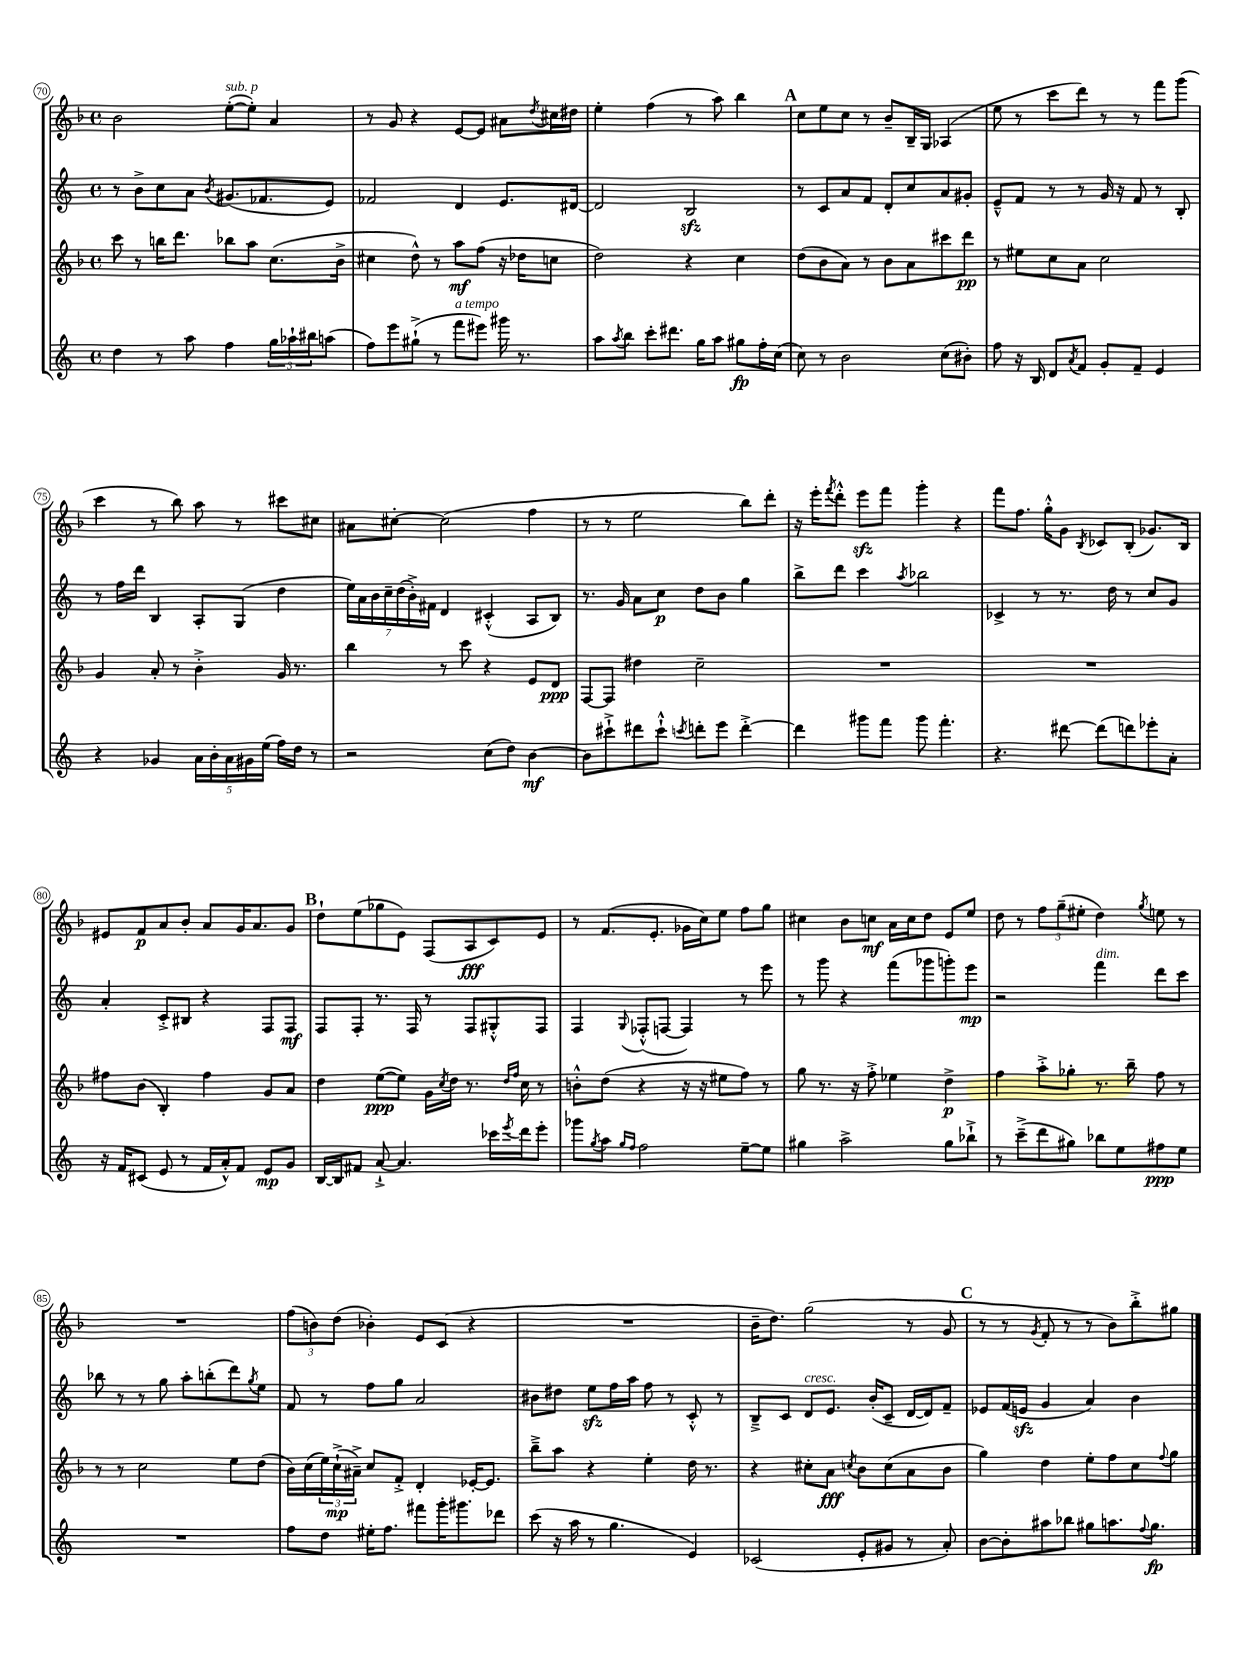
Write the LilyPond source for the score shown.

<<
\new StaffGroup <<
\new Staff = "s0" {
    \clef treble \key f \major \defaultTimeSignature \time 4/4
    bes'2 e''8~-.^\markup { \italic "sub. p" }( e''8-.) a'4 |
    r8 g'8 r4 e'8~ e'8 ais'8 \acciaccatura { d''8 } cis''16 dis''16 |
    e''4-. f''4( r8 a''8) bes''4 |
    \mark \markup { \bold "A" } c''8 e''8 c''8 r8 bes'8-- bes16-- g16 aes4( |
    e''8 r8 c'''8 d'''8) r8 r8 f'''8 g'''8( |
    c'''4 r8 bes''8) a''8 r8 cis'''8 cis''8 |
    ais'8 cis''8~-. cis''2( f''4 |
    r8 r8 e''2 bes''8) d'''8-. |
    r16 e'''16-. \acciaccatura { f'''8 } d'''8-.-^ e'''8\sfz f'''8 g'''4-. r4 |
    f'''8 f''8. g''16-.-^ g'8 \acciaccatura { bes8 } ces'8 bes8-.( ges'8.) bes16 |
    eis'8 f'8\p a'8 bes'8-. a'8 g'16 a'8. g'8 |
    \mark \markup { \bold "B" } d''8-! e''8( ges''8 e'8) f8( a8\fff c'8) e'8 |
    r8 f'8.( e'8.-. ges'16 c''16) e''8 f''8 g''8 |
    cis''4 bes'8 c''8\mf a'16 c''16 d''8 e'8 e''8 |
    d''8 r8 \tuplet 3/2 { f''8 g''8--( eis''8-. } d''4) \acciaccatura { g''8 } e''8 r8 |
    R1 |
    \tuplet 3/2 { f''8( b'8) d''8( } bes'4-.) e'8 c'8( r4 |
    R1 |
    bes'16-- d''8.) g''2( r8 g'8 |
    \mark \markup { \bold "C" } r8 r8 \acciaccatura { g'8 } f'8-. r8 r8 bes'8) bes''8-.-> gis''8 \bar "|." |
}
\new Staff = "s1" {
    \clef treble \key c \major \defaultTimeSignature \time 4/4
    r8 b'8-> c''8 a'8 \acciaccatura { b'8 } gis'8.( fes'8. e'8) |
    fes'2 d'4 e'8. dis'16~ |
    dis'2 b2\sfz |
    \mark \markup { \bold "A" } r8 c'8 a'8 f'8 d'8-. c''8 a'8 gis'8-. |
    e'8---^ f'8 r8 r8 g'16 r16 f'8 r8 b8-. |
    r8 f''16 d'''16 b4 a8-. g8( d''4 |
    \tuplet 7/4 { e''16) a'16 b'16 c''16-- d''16( b'16-.->) fis'16 } d'4 cis'4-.-^( a8 b8) |
    r8. g'16 a'8 c''8\p d''8 b'8 g''4 |
    b''8-> d'''8 c'''4 \acciaccatura { a''8 } bes''2 |
    ces'4-> r8 r8. d''16 r8 c''8 g'8 |
    a'4-. c'8-.-> bis8 r4 f8 f8\mf |
    \mark \markup { \bold "B" } f8 f8-. r8. f16 r8 f8 gis8-.-^ f8 |
    f4 \appoggiatura { g8 } fes8-.-^( f8~ f4) r8 e'''8 |
    r8 g'''8 r4 f'''8( ges'''8 g'''8-.) e'''8\mp |
    r2 f'''4^\markup { \italic "dim." } d'''8 c'''8 |
    bes''8 r8 r8 g''8 a''8-. b''8-.( d'''8) \acciaccatura { g''8 } e''8 |
    f'8 r8 f''8 g''8 a'2 |
    bis'8 dis''8 e''8\sfz f''16 a''16 f''8 r8 c'8-.-^ r8 |
    b8---> c'8 d'8^\markup { \italic "cresc." } e'8. b'16-.( c'8-- d'16~ d'16) f'8-- |
    \mark \markup { \bold "C" } ees'8 f'16( e'16\sfz g'4 a'4) b'4 \bar "|." |
}
\new Staff = "s2" {
    \clef treble \key f \major \defaultTimeSignature \time 4/4
    c'''8 r8 b''16 d'''8. bes''8 a''8 c''8.( bes'16-> |
    cis''4 d''8-^) r8 a''8\mf f''8( r16 des''16 c''8 |
    d''2) r4 c''4 |
    \mark \markup { \bold "A" } d''8( bes'8 a'8) r8 bes'8 a'8 cis'''8 d'''8\pp |
    r8 eis''8 c''8 a'8 c''2 |
    g'4 a'8-. r8 bes'4-.-> g'16 r8. |
    bes''4 r8 c'''8 r4 e'8 d'8\ppp |
    f8~ f8 dis''4 c''2-- |
    R1 |
    R1 |
    fis''8 bes'8( bes4-.) fis''4 g'8 a'8 |
    \mark \markup { \bold "B" } d''4 e''8~\ppp( e''8) g'16 \acciaccatura { c''8 } d''16 r8. \grace { d''16 f''16 } c''16 r8 |
    b'8-.-^ d''8( r4 r16 r16 eis''8 f''8) r8 |
    g''8 r8. r16 f''8-.-> ees''4 d''4->\p |
    f''4 a''8-.-> ges''8-. r8. bes''16-- f''8 r8 |
    r8 r8 c''2 e''8 d''8( |
    bes'16) c''16( \tuplet 3/2 { e''16) c''16-!->\mp( ais'16--->) } c''8 f'8-.-> d'4-. ees'16~-. ees'8. |
    bes''8---> a''8 r4 e''4-. d''16 r8. |
    r4 cis''8-. a'8\fff \acciaccatura { c''8 } bes'8 c''8( a'8 bes'8 |
    \mark \markup { \bold "C" } g''4) d''4 e''8-. f''8 c''8 \appoggiatura { f''8 } g''8 \bar "|." |
}
\new Staff = "s3" {
    \clef treble \key c \major \defaultTimeSignature \time 4/4
    d''4 r8 a''8 f''4 \tuplet 3/2 { g''16 aes''16-! bis''16 } a''8( |
    f''8) e'''8 gis''8-!->( r8 f'''8^\markup { \italic "a tempo" } eis'''8) gis'''16 r8. |
    a''8 \acciaccatura { a''8 } b''8 c'''8-. dis'''8. g''16 a''8 gis''8\fp f''16-. c''16( |
    \mark \markup { \bold "A" } c''8) r8 b'2 c''8( bis'8-.) |
    f''8 r16 b16 d'8 \acciaccatura { a'8 } f'8 g'8-. f'8-- e'4 |
    r4 ges'4 \tuplet 5/4 { a'16 b'16-. a'16 gis'16 e''16( } f''16) d''16 r8 |
    r2 c''8( d''8) b'4~\mf |
    b'8 cis'''8-!-> dis'''8 cis'''8-!-^ \acciaccatura { c'''8 } d'''8-. e'''8 d'''4~-.-> |
    d'''4 gis'''8 f'''8 gis'''8 f'''4.-. |
    r4. dis'''8~ dis'''8( d'''8) ees'''8-. a'8-. |
    r16 f'16 cis'8( e'8 r8 f'16 a'16-.-^) f'8 e'8\mp g'8 |
    \mark \markup { \bold "B" } b16~ b16 fis'8 a'8~-!-> a'4. ces'''16 \acciaccatura { e'''8 } d'''16 e'''8-. |
    ges'''8 \acciaccatura { g''8 } a''8 \grace { g''16 f''16 } f''2 e''8~-- e''8 |
    gis''4 a''2-> gis''8 bes''8-!-> |
    r8 c'''8--->( d'''8 gis''8) bes''8 e''8 fis''8\ppp e''8 |
    R1 |
    f''8 d''8 eis''16-. f''8. fis'''8 g'''16-. gis'''8. des'''8 |
    c'''8( r16 a''16 r8 g''4. e'4) |
    ces'2( e'8-. gis'8 r8 a'8-.) |
    \mark \markup { \bold "C" } b'8~ b'8-. ais''8 bes''8 gis''8 a''8. \appoggiatura { f''8 } gis''8.\fp \bar "|." |
}
>>
>>
\layout { \context { \Score currentBarNumber = #70 \override BarNumber.stencil = #(make-stencil-circler 0.1 0.3 ly:text-interface::print) } }
